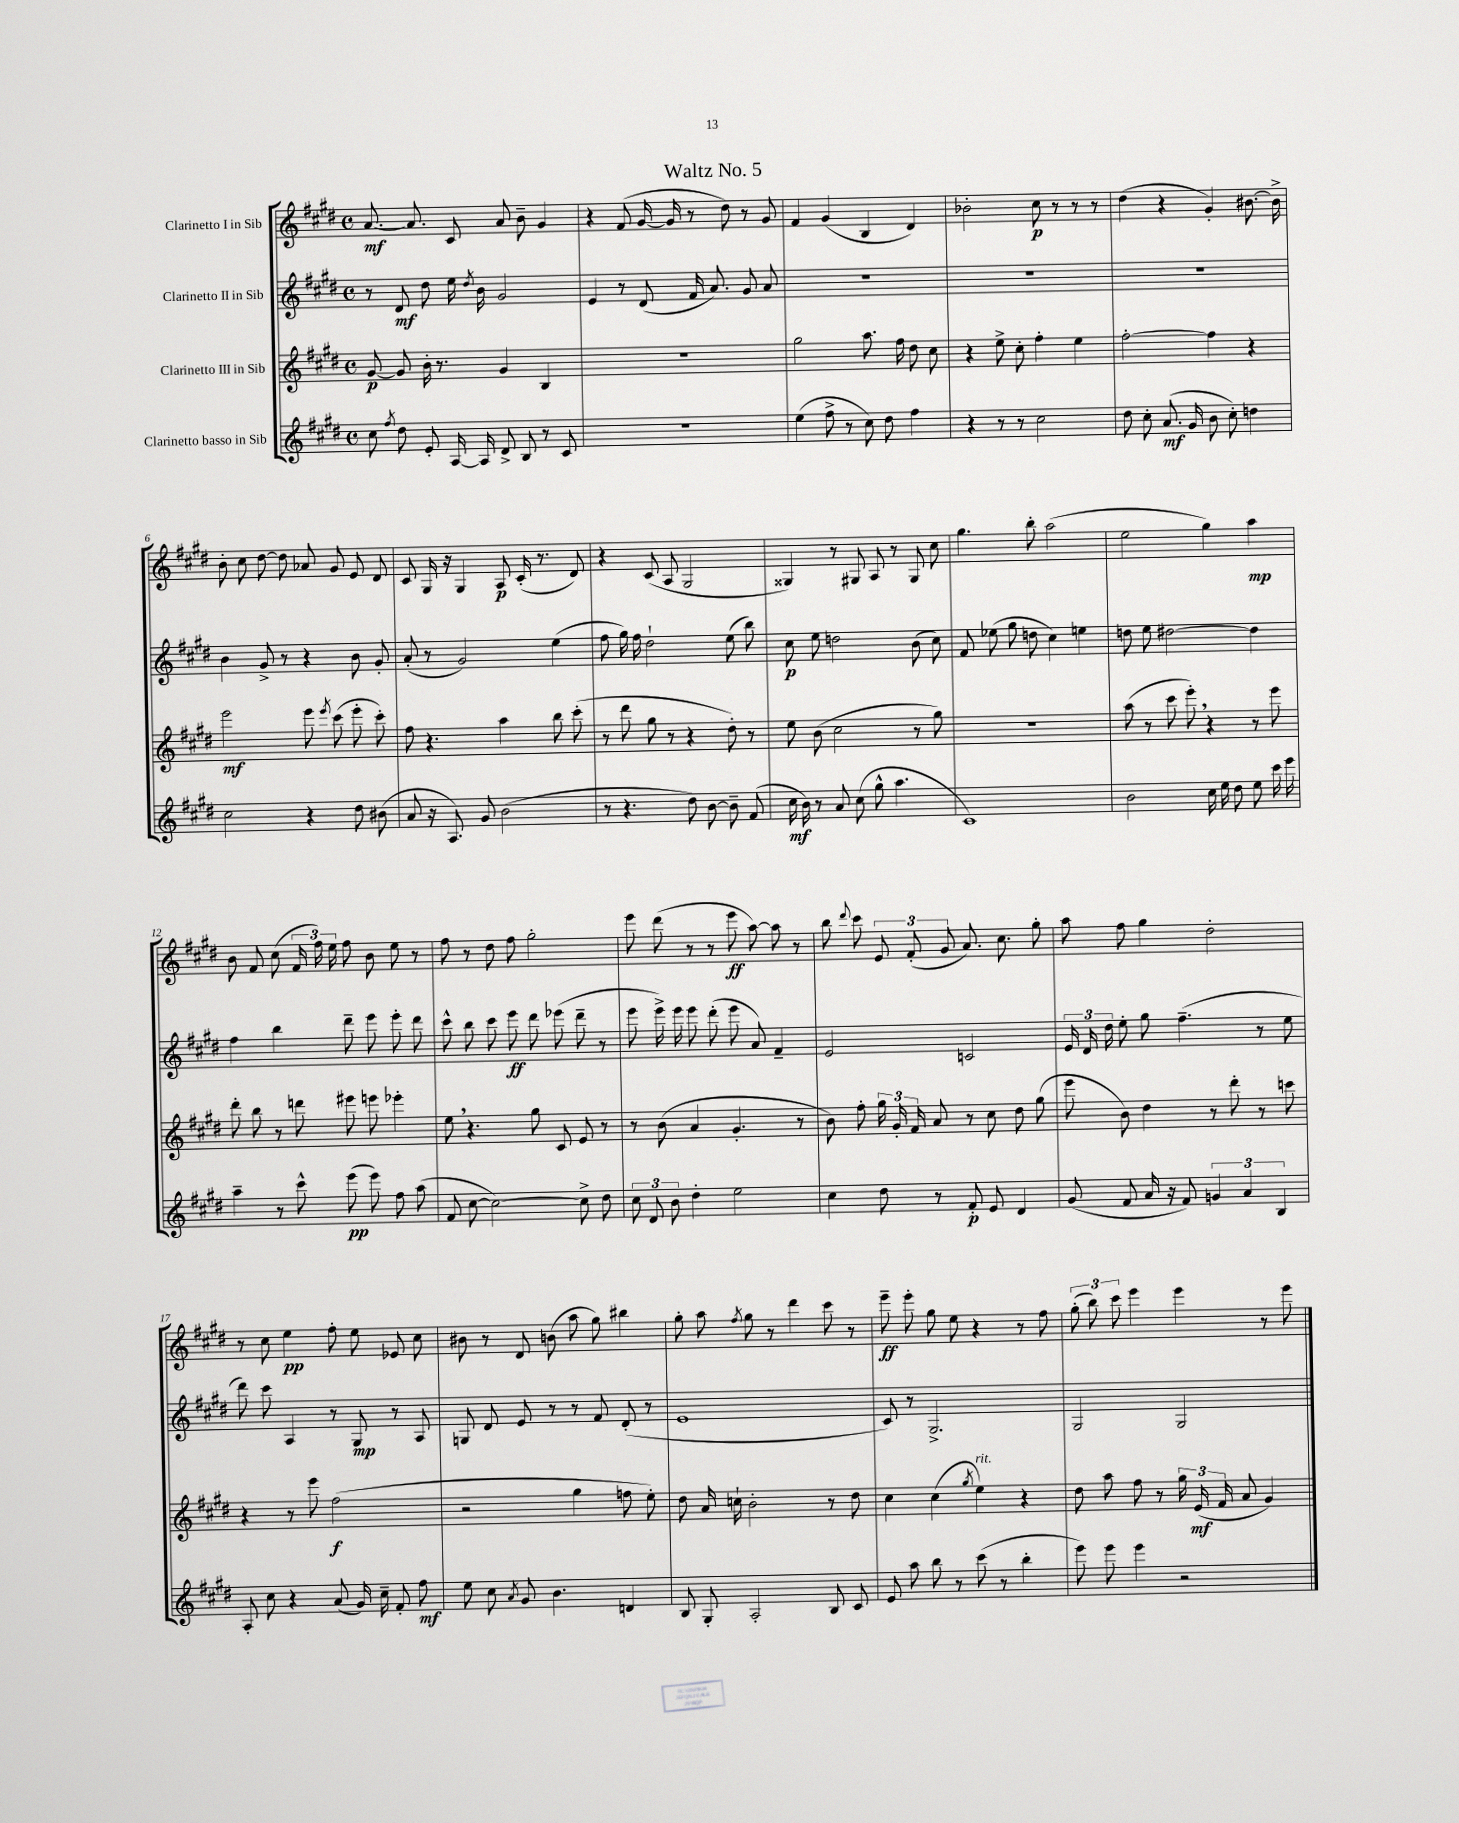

**kern	**kern	**kern	**kern
*staff4	*staff3	*staff2	*staff1
*clefG2	*clefG2	*clefG2	*clefG2
*k[f#c#g#d#]	*k[f#c#g#d#]	*k[f#c#g#d#]	*k[f#c#g#d#]
*M4/4	*M4/4	*M4/4	*M4/4
*met(c)	*met(c)	*met(c)	*met(c)
8cc#	[8g#	8r	[8.a
8qff#	.	.	.
8dd#	8g#]	8d#	.
.	.	.	8.a]
8e'	16b'	8dd#	.
.	8.r	.	.
[16A	.	16ee	8c#
.	.	8qdd#	.
16A]	.	16b	.
8d#^	4g#	2g#	8a
8B	.	.	8b~
8r	4B	.	4g#
8c#	.	.	.
=	=	=	=
1r	1r	4e	4r
.	.	8r	(8f#
.	.	(8d#	[16g#
.	.	.	16g#]
.	.	16f#	8r
.	.	8.a)	.
.	.	.	8dd#)
.	.	8g#	8r
.	.	8a	8g#
=	=	=	=
(4ee	2gg#	1r	4f#
8ff#^	.	.	(4g#
8r	.	.	.
8cc#)	8.aa	.	4B
8dd#	.	.	.
.	16ff#	.	.
4ff#	8dd#	.	4d#)
.	8cc#	.	.
=	=	=	=
4r	4r	1r	2b-'
8r	8ee^	.	.
8r	8cc#'	.	.
2cc#	4ff#'	.	8cc#
.	.	.	8r
.	4ee	.	8r
.	.	.	8r
=	=	=	=
8dd#	[2ff#'	1r	(4dd#
8cc#'	.	.	.
(8.a	.	.	4r
16g#	.	.	.
8b	4ff#]	.	4g#')
8cc#')	.	.	.
4dd	4r	.	[8.b#
.	.	.	16b#^]
=	=	=	=
2cc#	2eee	4b	8b'
.	.	.	8cc#
.	.	8g#^	[8dd#
.	.	8r	8dd#]
4r	8eee	4r	8a-
.	8qeee	.	.
.	(8ccc#	.	8g#
8dd#	8eee'	8b	8e
(8b#	8ccc#')	8g#'	8d#
=	=	=	=
8a	8ff#	(8a'	8c#
16r	4.r	8r	16G#
8.A)	.	.	16r
.	.	2g#)	4G#
8g#	.	.	.
(2b	4aa	.	8A
.	.	.	(16c#'
.	.	.	8.r
.	8bb	(4ee	.
.	(8ccc#'	.	8d#)
=	=	=	=
8r	8r	8ff#	4r
4.r	8ddd#	16gg#)	.
.	.	16ff#	.
.	8gg#	2dd#`	(8c#
.	8r	.	8A
8dd#)	4r	.	2G#
[8b	.	.	.
8b~]	8dd#')	(8ee	.
(8f#	8r	8bb)	.
=	=	=	=
16cc#	8ee	8cc#	4G##)
16b)	.	.	.
8r	(8b	8ee	.
8a	2cc#	2dd	8r
(8cc#	.	.	8G#
8gg#^^	.	.	8A
4.aa	.	.	8r
.	8r	(8b	8G#
.	8gg#)	8cc#)	8cc#
=	=	=	=
1c#)	1r	8f#	4.gg#
.	.	(8ee-	.
.	.	8gg#	.
.	.	8dd	8bb'
.	.	4cc#)	(2aa
.	.	4ee	.
=	=	=	=
2b	(8aa	8dd	2ee
.	8r	8ee	.
.	8ccc#	[2dd#	.
.	8eee')	.	.
16cc#	4r	.	4gg#)
16ee	.	.	.
8dd#	.	.	.
8ee	8r	4dd#]	4aa
16ccc#	8eee	.	.
16eee	.	.	.
=	=	=	=
4aa~	8ddd#'	4ff#	8b
.	8bb	.	8f#
8r	8r	4bb	(8cc#
8ccc#^^	8ddd	.	24f#
.	.	.	24ff#)
.	.	.	24ee
(8eee	8eee#	8ddd#~	8ff#
8eee)	8eee	8eee	8b
8ff#	4eee-'	8eee'	8ee
(8aa	.	8ddd#	8r
=	=	=	=
8f#	8ee	8ccc#^^	8ff#
[8cc#	4.r	8bb	8r
2cc#_)	.	8ccc#	8dd#
.	.	8eee	8ff#
.	8gg#	8ddd#	2gg#'
.	8c#	(8eee-	.
8cc#^]	8e	8ddd#~	.
8dd#	8r	8r	.
=	=	=	=
12cc#	8r	8eee	8eee
12d#	.	.	.
.	(8b	16eee^)	(8ddd#
12b	.	.	.
.	.	16eee	.
4dd#'	4a	8eee	8r
.	.	(8ddd#'	8r
2ee	4.g#'	8eee	8eee
.	.	8a)	[8aa)
.	.	4f#~	8aa]
.	8r	.	8r
=	=	=	=
4cc#	8b)	2e	8bb
.	.	.	8qqddd#
.	8ff#'	.	8ccc#
8dd#	24gg#	.	12e
.	24g#'	.	.
.	24f#	.	(12f#'
8r	8a	.	.
.	.	.	12g#
8f#'	8r	2c	8.a)
8e	8cc#	.	.
.	.	.	8.cc#
4d#	8dd#	.	.
.	(8gg#	.	8gg#'
=	=	=	=
(8g#	8eee	24e	8aa
.	.	24d#	.
.	.	24dd#	.
8f#	8b)	8ee'	8ff#
16a	4dd#	8gg#	4gg#
16r	.	.	.
8f#)	.	(4.ff#~	.
6g	8r	.	2dd#'
.	8ddd#'	.	.
6a	.	.	.
.	8r	8r	.
6B	.	.	.
.	8ccc	8ee	.
=	=	=	=
8A'	4r	8ddd#)	8r
8cc#	.	8ccc#	8cc#
4r	8r	4A	4ee
.	8eee	.	.
(8a	(2ff#	8r	8ff#'
16g#)	.	8G#	8ee
16cc#~	.	.	.
8f#'	.	8r	8e-
8ff#	.	8A	8cc#
=	=	=	=
8ee	2r	8G	8b#
8cc#	.	8d#	8r
8qa	.	.	.
8g#	.	8e	8d#
4.b	.	8r	(8b
.	4gg#	8r	8aa
.	.	8f#	8gg#)
4d	8ff	(8d#'	4bb#
.	8ee')	8r	.
=	=	=	=
8B	8dd#	1e	8gg#'
8G#'	16a	.	8aa
.	16cc`	.	.
.	.	.	8qff#
2A'	2b'	.	8gg#
.	.	.	8r
.	.	.	4ddd#
8B	8r	.	8ccc#
8c#	8dd#	.	8r
=	=	=	=
8e	4cc#	8c#)	8eee~
8aa	.	8r	8eee'
8bb	(4cc#	2.G#^	8gg#
8r	.	.	8ee
.	8qgg#	.	.
(8ccc#	4ee)	.	4r
8r	.	.	.
4bb'	4r	.	8r
.	.	.	8ff#
=	=	=	=
8eee)	8dd#	2G#	(12gg#'
.	.	.	12bb)
8eee	8aa	.	.
.	.	.	12ccc#
4eee	8ff#	.	4eee
.	8r	.	.
2r	24gg#	2G#	4eee
.	(24e	.	.
.	24f#	.	.
.	8a	.	.
.	4g#)	.	8r
.	.	.	8eee
==	==	==	==
*-	*-	*-	*-
